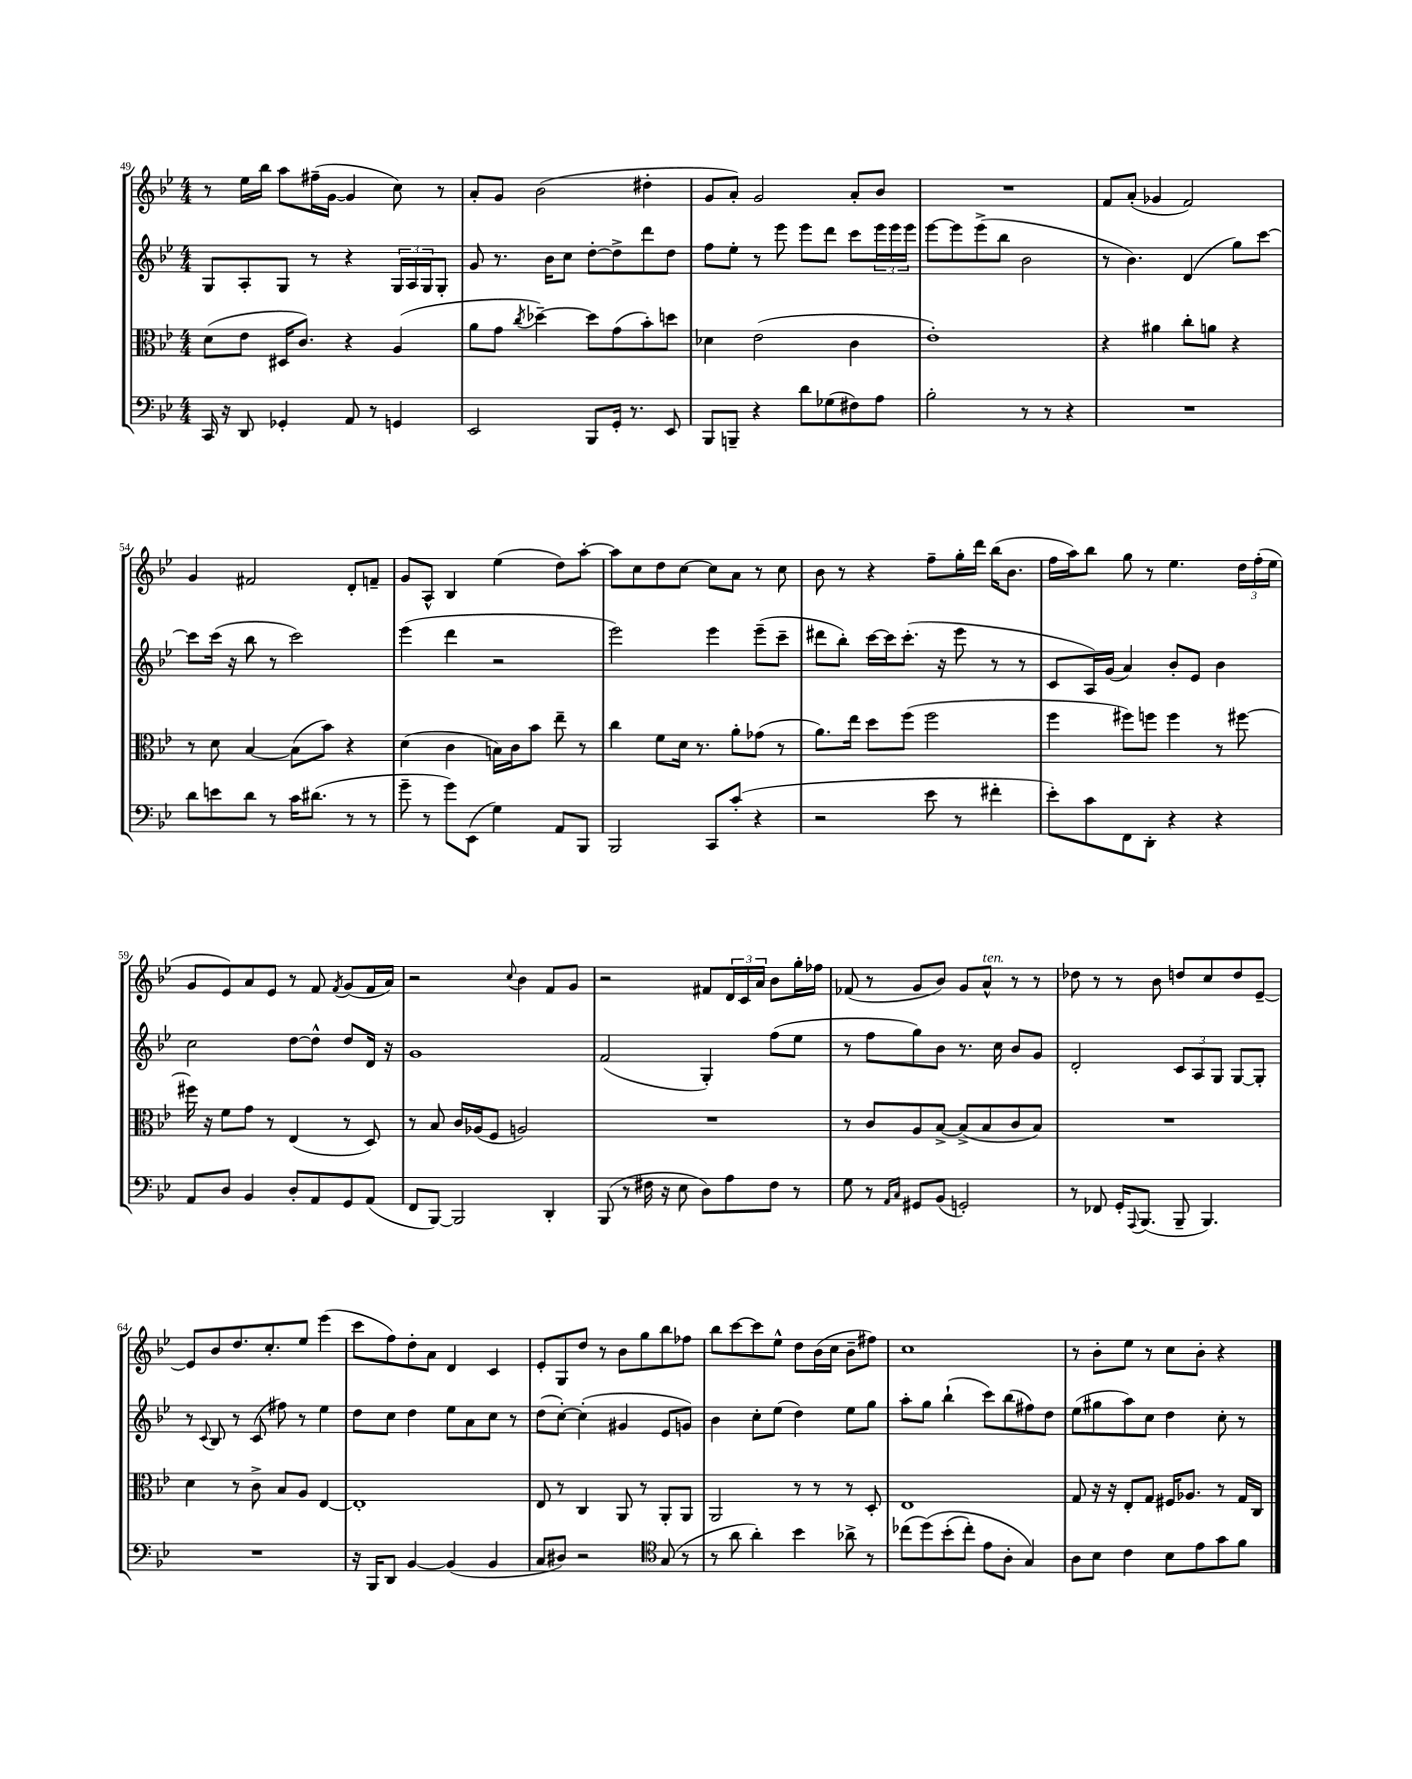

**kern	**kern	**kern	**kern
*staff4	*staff3	*staff2	*staff1
*clefF4	*clefC3	*clefG2	*clefG2
*k[b-e-]	*k[b-e-]	*k[b-e-]	*k[b-e-]
*M4/4	*M4/4	*M4/4	*M4/4
16CC	(8d	8G	8r
16r	.	.	.
8DD	8e-	8A'	16ee-
.	.	.	16bb-
4GG-'	16D#	8G	8aa
.	8.c)	.	.
.	.	8r	(16ff#~
.	.	.	[16g
8AA	4r	4r	4g]
8r	.	.	.
4GG	(4A	24G	8cc)
.	.	24A	.
.	.	24G	.
.	.	8G'	8r
=	=	=	=
2EE-	8a	8g	8a'
.	8g	8.r	8g
.	8qcc	.	.
.	[4dd-~)	.	(2b-
.	.	16b-	.
.	.	8cc	.
8BBB-	8dd-]	[8dd'	.
16GG'	(8g	8dd^]	.
8.r	.	.	.
.	8b-')	8ddd	4dd#'
8EE-	8dd	8dd	.
=	=	=	=
8BBB-	4d-	8ff	8g
8BBB~	.	8ee-'	8a')
4r	(2e-	8r	2g
.	.	8eee-	.
8d	.	8eee-	.
(8G-	.	8ddd	.
8F#)	4c	8ccc	8a'
8A	.	24eee-	8b-
.	.	24eee-	.
.	.	24eee-	.
=	=	=	=
2B-'	1e-')	[8eee-	1r
.	.	8eee-]	.
.	.	(8eee-^	.
.	.	8bb-	.
8r	.	2b-	.
8r	.	.	.
4r	.	.	.
=	=	=	=
1r	4r	8r	8f
.	.	4.b-)	(8a'
.	4a#	.	4g-
.	8cc'	(4d	2f)
.	8a	.	.
.	4r	8gg)	.
.	.	[8ccc	.
=	=	=	=
8d	8r	8ccc]	4g
8e	8d	(16ccc	.
.	.	16r	.
8d	[4B-	8bb-	2f#
8r	.	8r	.
16c	(8B-]	2ccc)	.
(8.d#	.	.	.
.	8b-)	.	.
8r	4r	.	8d'
8r	.	.	8f~
=	=	=	=
8g~	(4d	(4eee-	8g
8r	.	.	8A^^
8g)	4c	4ddd	4B-
(8EE-	.	.	.
4G)	16B)	2r	(4ee-
.	16c	.	.
.	8b-	.	.
8AA	8ee-~	.	8dd)
8BBB-	8r	.	[8aa'
=	=	=	=
2BBB-	4cc	2eee-)	8aa]
.	.	.	8cc
.	8f	.	8dd
.	16d	.	[8cc
.	8.r	.	.
8CC	.	4eee-	8cc]
(8c'	8a'	.	8a
4r	(8g-	(8eee-~	8r
.	8r	8ccc~	8cc
=	=	=	=
2r	8.a)	8ddd#	8b-
.	.	8bb-')	8r
.	16ee-	.	.
.	8dd	[16ccc	4r
.	.	16ccc]	.
.	(8ff	(8.ccc'	.
8e-	2ff	.	8ff~
.	.	16r	.
8r	.	8eee-	16gg'
.	.	.	16ddd
4f#'	.	8r	(16bb-
.	.	.	8.b-
.	.	8r	.
=	=	=	=
8e-')	4ff	8c	16ff
.	.	.	16aa)
8c	.	16A)	8bb-
.	.	(16g	.
8FF	8ff#)	4a)	8gg
8DD'	8ff	.	8r
4r	4ff	8b-'	4.ee-
.	.	8e-	.
4r	8r	4b-	.
.	[8ff#	.	24dd
.	.	.	(24ff'
.	.	.	24ee-
=	=	=	=
8AA	16ff#]	2cc	8g
.	16r	.	.
8D	8f	.	8e-)
4BB-	8g	.	8a
.	8r	.	8e-
8D'	(4E-	[8dd	8r
8AA	.	8dd^^]	8f
.	.	.	8qf
8GG	8r	8dd	(8g
(8AA	8D)	16d	16f
.	.	16r	16a)
=	=	=	=
8FF	8r	1g	2r
[8BBB-)	8B-	.	.
2BBB-]	16c	.	.
.	(16A-	.	.
.	8F	.	.
.	.	.	8qqcc
.	2A)	.	4b-
4DD'	.	.	8f
.	.	.	8g
=	=	=	=
(8BBB-	1r	(2f	2r
8r	.	.	.
16F#	.	.	.
16r	.	.	.
8E-	.	.	.
8D)	.	4G')	8f#
8A	.	.	24d
.	.	.	24c
.	.	.	24a
8F#	.	(8ff	8b-
8r	.	8ee-	16gg'
.	.	.	16ff-
=	=	=	=
8G	8r	8r	(8f-
8r	8c	8ff	8r
16qqAA	.	.	.
16qqC	.	.	.
8GG#	8A	8gg)	8g
(8BB-	[8B-^	8b-	8b-)
2GG')	(8B-^]	8.r	8g
.	8B-	.	8a^^
.	.	16cc	.
.	8c	8b-	8r
.	8B-)	8g	8r
=	=	=	=
8r	1r	2d'	8dd-
8FF-	.	.	8r
16GG'	.	.	8r
8qqAAA	.	.	.
(8.BBB-	.	.	.
.	.	.	8b-
8BBB-~	.	12c	8dd
.	.	12A	.
4.BBB-)	.	.	8cc
.	.	12G	.
.	.	[8G	8dd
.	.	8G']	[8e-~
=	=	=	=
1r	4d	8r	8e-]
.	.	8qqc	.
.	.	8B-	8b-
.	8r	8r	8.dd
.	8c^	(8c	.
.	.	.	8.cc'
.	8B-	8ff#)	.
.	8A	8r	8ee-
.	[4E-	4ee-	(4eee-
=	=	=	=
16r	1E-']	8dd	8ccc
16BBB-	.	.	.
8DD	.	8cc	8ff)
[4BB-	.	4dd	8dd'
.	.	.	8a
(4BB-]	.	8ee-	4d
.	.	8a	.
4BB-	.	8cc	4c
.	.	8r	.
=	=	=	=
8C	8E-	(8dd	8e-'
8D#)	8r	[8cc')	8G
2r	4C	(4cc']	8dd
.	.	.	8r
.	8AA	4g#	8b-
.	8r	.	8gg
*clefC4	*	*	*
(8G	8AA'	8e-	8bb-
8r	8AA	8g)	8ff-
=	=	=	=
8r	2AA	4b-	8bb-
8a	.	.	[8ccc
4a')	.	8cc'	8ccc]
.	.	(8ee-	8ee-^^
4b-	8r	4dd)	8dd
.	8r	.	(16b-
.	.	.	16cc
8a-^	8r	8ee-	8b-~
8r	8D'	8gg	8ff#)
=	=	=	=
(8cc-	1E-	8aa'	1cc
&(8dd)	.	8gg	.
(8b-'	.	(4bb-`	.
8cc-')	.	.	.
8e-	.	8ccc)	.
8A'	.	(8bb-	.
4G&)	.	8ff#)	.
.	.	8dd	.
=	=	=	=
8A	8G	(8ee-	8r
8B-	16r	8gg#	8b-'
.	16r	.	.
4c	8E-'	8aa)	8ee-
.	8G	8cc	8r
8B-	16F#	4dd	8cc
.	8.A-	.	.
8e-	.	.	8b-'
8g	8r	8cc'	4r
8f	16G	8r	.
.	16C	.	.
==	==	==	==
*-	*-	*-	*-
